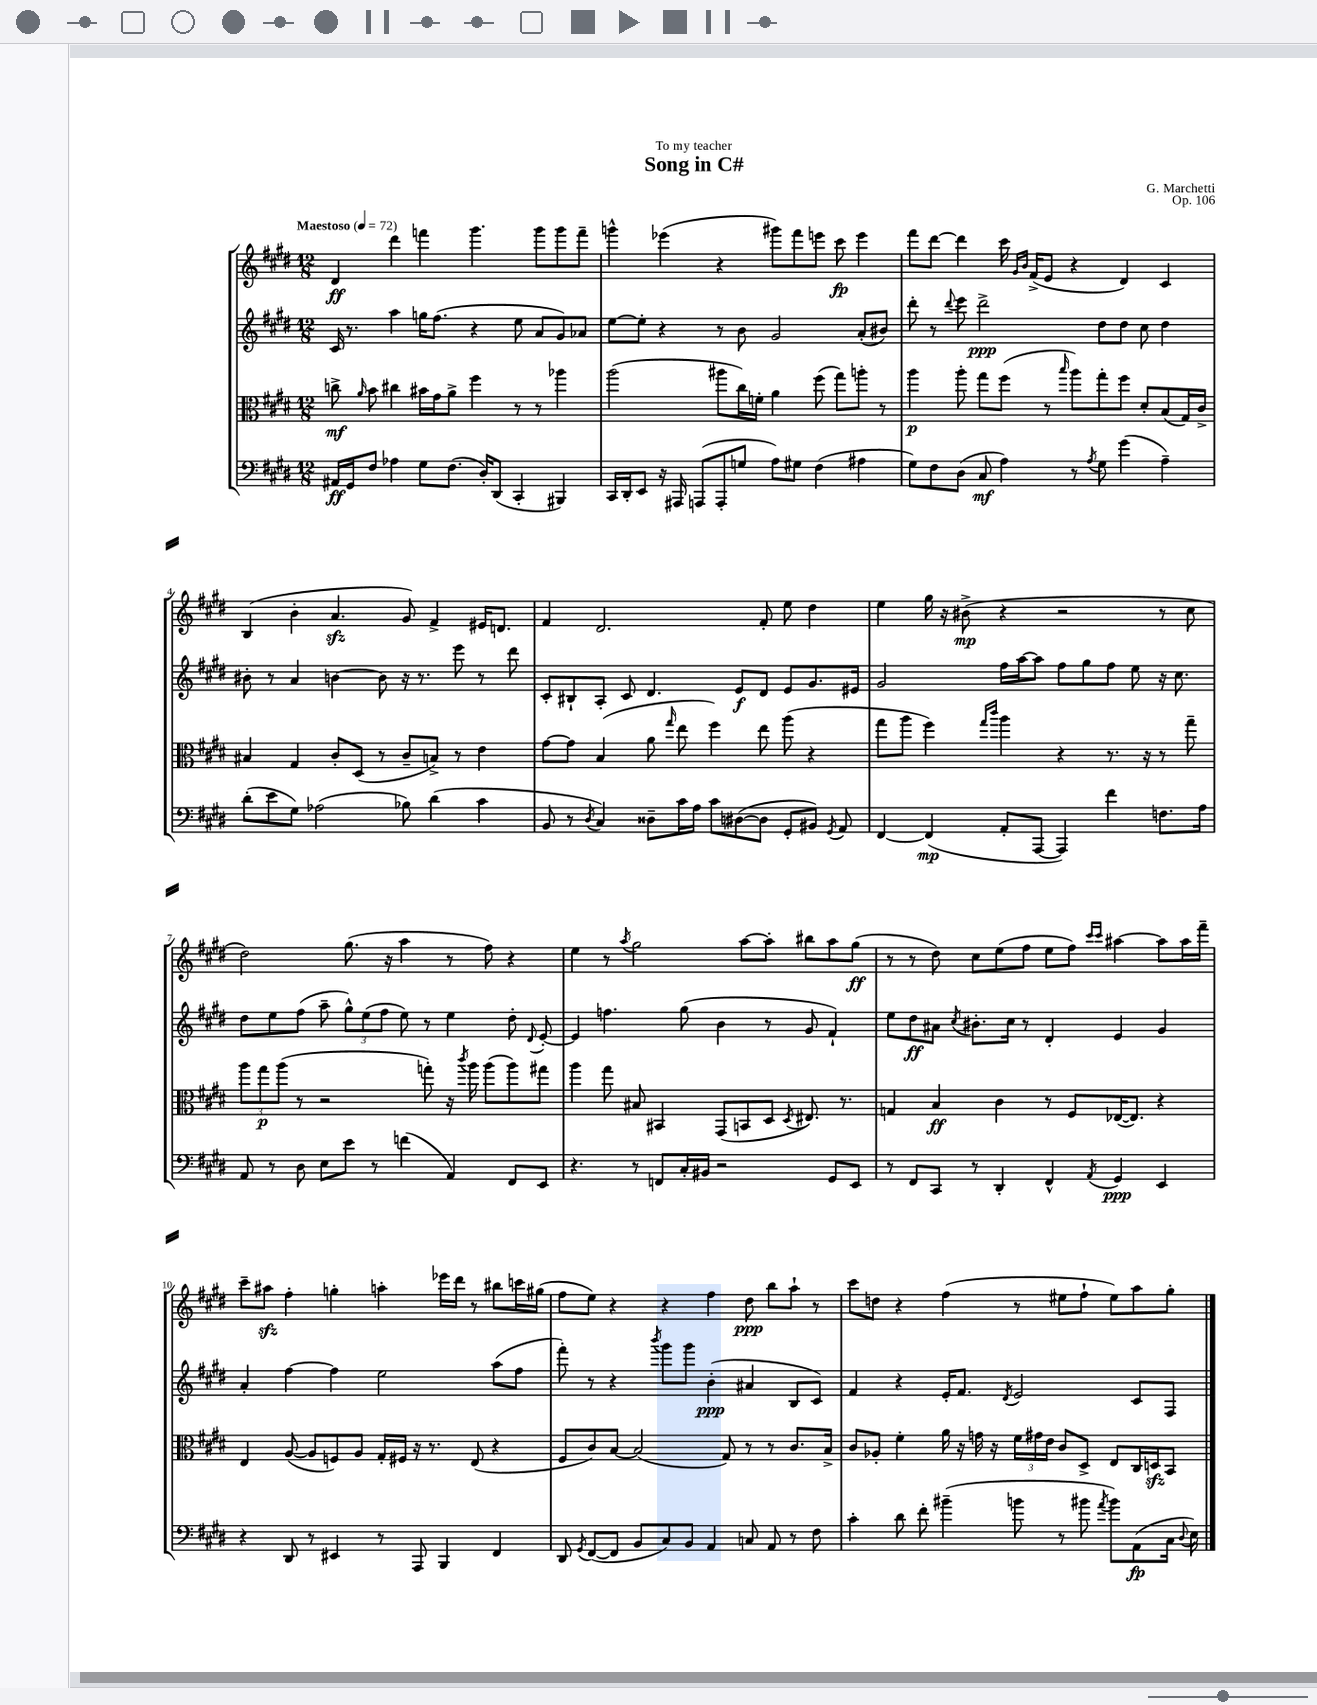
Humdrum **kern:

**kern	**kern	**kern	**kern
*staff4	*staff3	*staff2	*staff1
*clefF4	*clefC3	*clefG2	*clefG2
*k[f#c#g#d#]	*k[f#c#g#d#]	*k[f#c#g#d#]	*k[f#c#g#d#]
*M12/8	*M12/8	*M12/8	*M12/8
*MM72	*MM72	*MM72	*MM72
16AA#	8cc^	16c#	4d#
16GG#	.	8.r	.
.	16qqa	.	.
8F#	8b	.	.
4A-	4cc#	4aa	4ddd#
8G#	16b#	16gg	4fff
.	16g#	(8.ff#	.
(8.F#	8a^	.	.
.	4ff#	4r	4.ggg#
16D#')	.	.	.
(8DD#	.	.	.
4CC#'	8r	8ee	.
.	8r	8a	8ggg#
4BBB#)	4aa-	8g#)	8ggg#
.	.	8a-	8fff~
=	=	=	=
16CC#	(2aa	[8ee	4ggg^^
16DD#'	.	.	.
8EE	.	8ee']	.
16r	.	4r	(4eee-
16AAA#	.	.	.
(8AAA	.	.	.
8AAA'	8aa#	8r	4r
8G	16cc#)	8b	.
.	16f'	.	.
8A)	4a	2g#	8ggg#)
8G#	.	.	8fff#
(4F#	(8ff#	.	8eee
.	8gg#)	.	8ccc#
4A#	8aa'	(8a'	4eee
.	8r	8b#)	.
=	=	=	=
8G#)	4aa	8ddd#'	8fff#
8F#	.	8r	[8ddd#
.	.	8qqddd#	.
(8D#	8aa'	8eee	4ddd#]
8C#	8gg#	2ddd#^	.
4A)	(8ff#	.	16ccc#
.	.	.	16qqg#
.	.	.	16qqb
.	.	.	(16f#^
.	8r	.	8e
.	16qqbb	.	.
8r	8aa)	.	4r
8qA	.	.	.
8G#	8gg#'	8dd#	.
(4g#	8ff#	8dd#	4d#)
.	8d#'	8cc#	.
4A~)	(8B	4dd#	4c#
.	16G#)	.	.
.	16c#^	.	.
=	=	=	=
(8d#'	4B#	8b#'	(4B
8e	.	8r	.
8G#)	4G#	4a	4b'
(2A-	.	.	.
.	8c#'	[4b	4.a
.	(8D#	.	.
.	8r	8b]	.
8B-)	8c#~	16r	8g#)
.	.	8.r	.
(4d#	8B^)	.	4f#^
.	8r	8eee	.
4c#	4e	8r	16e#
.	.	.	8.d
.	.	8ddd#	.
=	=	=	=
8BB	[8g#	8c#'	4f#
8r	8g#]	8B#`	.
8qD#	.	.	.
4C#)	(4B	8A'	2.d#
.	.	8c#	.
8D##~	8a	4.d#	.
.	16qqgg#	.	.
16c#	8ee	.	.
16A	.	.	.
8c#	4ff#)	.	.
([8D#	.	8e	.
8D#]	8ee	8d#	8f#'
8GG#'	(8aa	8e	8ee
8BB#)	4r	8.g#	4dd#
8qGG#	.	.	.
8AA	.	.	.
.	.	16e#	.
=	=	=	=
[4FF#	8gg#	2g#	4ee
.	8aa	.	.
(4FF#]	4ff#)	.	16gg#
.	.	.	16r
.	.	.	(8b#^
.	16qqgg#	.	.
.	16qqccc#	.	.
8AA'	4aa	16ff#	4r
.	.	[16aa	.
[8AAA	.	8aa]	.
4AAA])	4r	8ff#	2r
.	.	8gg#	.
4f#	8.r	8ff#	.
.	.	8ee	.
.	16r	.	.
8.F	8r	16r	8r
.	.	8.cc#	.
.	8gg#~	.	8cc#
16A	.	.	.
=	=	=	=
8AA	12aa	8dd#	2dd#)
.	12gg#	.	.
8r	.	8ee	.
.	(12aa	.	.
8D#	8r	(8ff#	.
8E	2r	8aa~	.
8e	.	12gg#^^)	(8.gg#
.	.	(12ee	.
8r	.	.	.
.	.	12ff#	.
.	.	.	16r
(4f	.	8ee)	4aa
.	8gg')	8r	.
4AA)	16r	4ee	8r
.	8qccc#	.	.
.	16aa	.	.
.	(8aa	.	8ff#)
8FF#	8aa)	8dd#'	4r
.	.	8qqd#	.
8EE	8gg#	[8e'	.
=	=	=	=
4.r	4aa	4e]	4ee
.	8gg#	4.ff	8r
.	.	.	8qaa
8r	8B#	.	2gg#
8FF	4BB#	.	.
16C#'	.	(8gg#	.
16BB#	.	.	.
2r	(8GG#	4b	.
.	8BB	.	[8aa
.	8D#	8r	8aa']
.	8qD#	.	.
.	8.E#)	8g#	8bb#
8GG#	.	4f#`)	8aa
.	8.r	.	.
8EE	.	.	(8gg#
=	=	=	=
8r	4G	8ee	8r
8FF#	.	8dd#	8r
8CC#	4B	8a#	8dd#)
.	.	8qcc#	.
8r	.	8.b#'	8cc#
4DD#'	4c#	.	(8ee
.	.	16cc#	.
.	.	8r	8ff#
4FF#^^	8r	4d#'	8ee
.	8F#	.	8ff#)
.	.	.	16qqccc#
8qAA	.	.	16qqccc#
4GG#	([16E-	4e	[4aa#
.	8.E-])	.	.
4EE	4r	4g#	8aa#]
.	.	.	16aa#
.	.	.	16fff#~
=	=	=	=
4r	4E	4a'	8ccc#~
.	.	.	8aa#
8DD#	([8A	[4ff#	4ff#'
8r	8A]	.	.
4EE#	8F)	4ff#]	4gg'
.	8A	.	.
8r	16G#'	2ee	4aa'
.	16F#	.	.
8AAA	16r	.	.
.	8.r	.	.
4BBB	.	.	16eee-
.	.	.	16ddd#
.	(8E	.	8r
4FF#	4r	(8aa	8bb#
.	.	8ff#	16ccc
.	.	.	(16gg#
=	=	=	=
8DD#	8F#	8fff#')	8ff#
8qGG#	.	.	.
([8FF#	8c#)	8r	8ee)
8FF#]	[8B	4r	4r
8BB	(2B]	.	.
.	.	8qbbb	.
8C#)	.	8ggg#	4r
8BB	.	8ggg#	.
4AA	.	(4b'	4ff#
.	8G#)	.	.
8C	8r	4a#	8dd#
8AA	8r	.	8bb
8r	8.c#	8B	8aa`
8F#	.	8c#)	8r
.	16B^	.	.
=	=	=	=
4c#'	8c#	4f#	8ccc#
.	8A-'	.	8dd
8d#	4f#'	4r	4r
8f#'	.	.	.
(4b#~	16a	16e'	(4ff#
.	16r	8.f#	.
.	16g	.	.
.	16r	.	.
.	.	8qd#	.
8b	24f#	2e	8r
.	24g#	.	.
.	24e	.	.
8r	8c#	.	8ee#
8b#	8D#^	.	8ff#`
8qa	.	.	.
8b#)	8E	.	8ee#)
(8AA	16C#	8c#	8aa
.	16D	.	.
16C#	8BB	8F#	8gg#'
8qqD#	.	.	.
16E)	.	.	.
==	==	==	==
*-	*-	*-	*-
